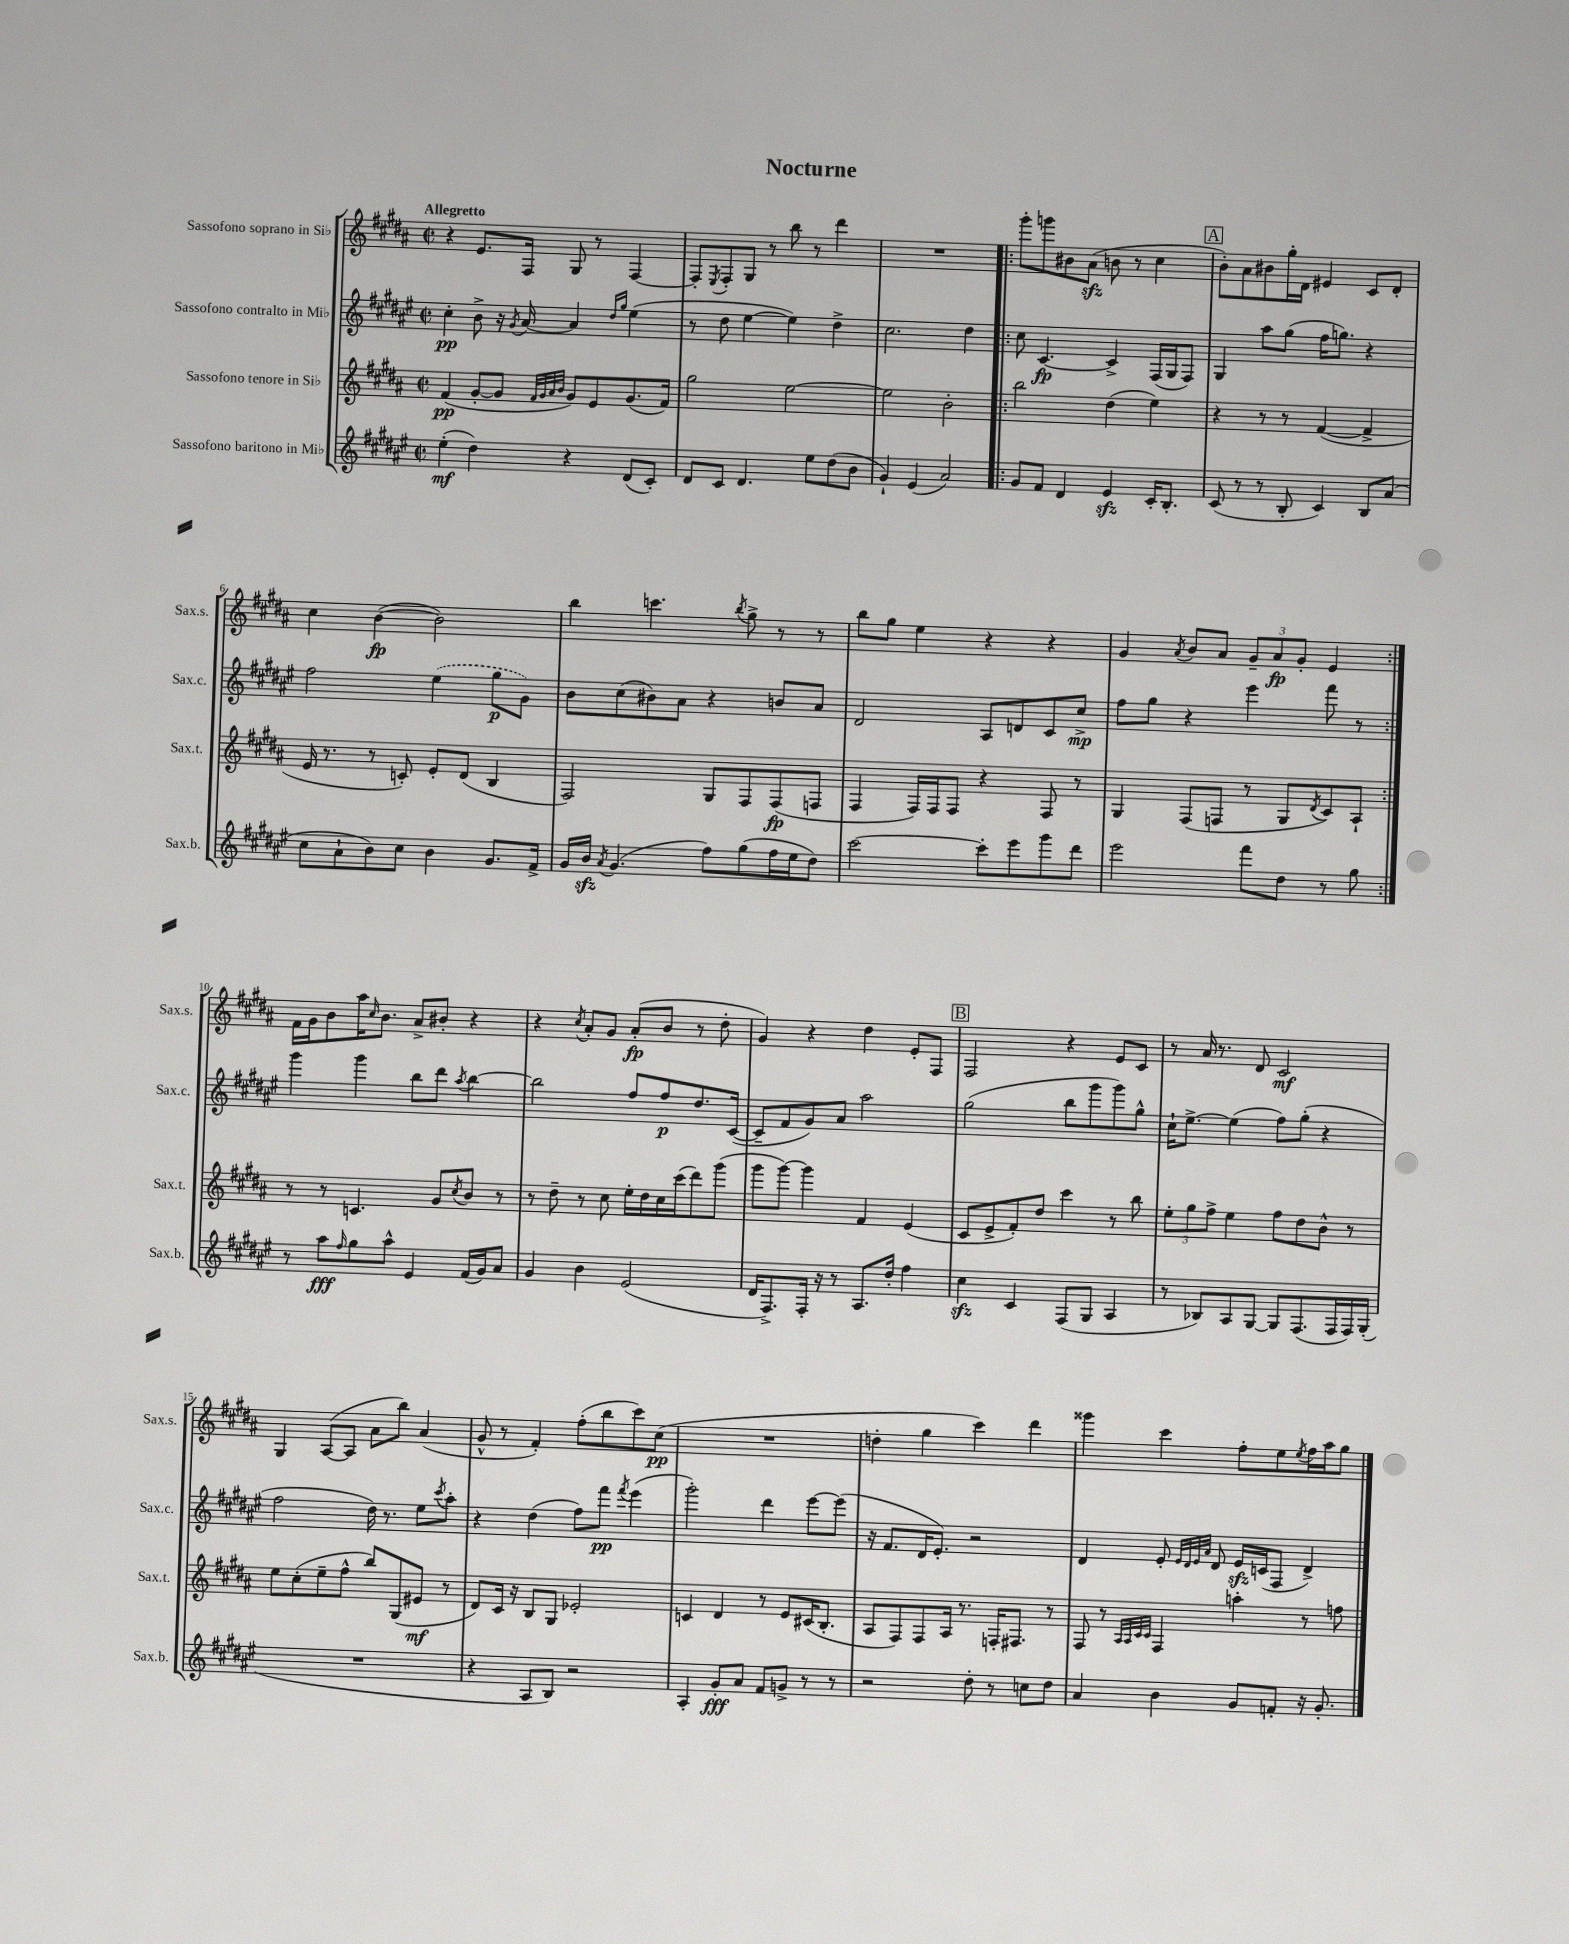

**kern	**dynam	**kern	**dynam	**kern	**dynam	**kern	**dynam
*part4	*part4	*part3	*part3	*part2	*part2	*part1	*part1
*staff4	*staff4	*staff3	*staff3	*staff2	*staff2	*staff1	*staff1
*I"Sassofono baritono in Mi♭	*	*I"Sassofono tenore in Si♭	*	*I"Sassofono contralto in Mi♭	*	*I"Sassofono soprano in Si♭	*
*I'Sax.b.	*	*I'Sax.t.	*	*I'Sax.c.	*	*I'Sax.s.	*
*clefG2	*	*clefG2	*	*clefG2	*	*clefG2	*
*k[f#c#g#d#a#e#]	*	*k[f#c#g#d#a#]	*	*k[f#c#g#d#a#e#]	*	*k[f#c#g#d#a#]	*
*M2/2	*	*M2/2	*	*M2/2	*	*M2/2	*
*met(c|)	*	*met(c|)	*	*met(c|)	*	*met(c|)	*
=1	=1	=1	=1	=1	=1	=1	=1
!	!	!	!	!	!	!LO:TX:a:B:t=Allegretto	!
(4ee#'\	mf	(4f#/	pp	4cc#'\	pp	4r	.
4dd#\)	.	[8g#'/L	.	8b^\	.	8.e/L	.
.	.	8g#/J]	.	16r	.	.	.
.	.	.	.	8qg#/	.	.	.
.	.	.	.	[16a#/	.	16F#/Jk	.
.	.	32qqf#/LLL	.	.	.	.	.
.	.	32qqg#/	.	.	.	.	.
.	.	32qqa#/	.	.	.	.	.
.	.	32qqb/JJJ	.	.	.	.	.
4r	.	8g#/L)	.	4a#/]	.	8G#/	.
.	.	8e/	.	.	.	8r	.
.	.	.	.	16qqdd#/LL	.	.	.
.	.	.	.	16qqgg#/JJ	.	.	.
(8d#/L	.	(8.g#/	.	(4ee#\	.	[4F#/	.
8c#'/J)	.	.	.	.	.	.	.
.	.	16f#/Jk)	.	.	.	.	.
=2	=2	=2	=2	=2	=2	=2	=2
8d#/L	.	2gg#\	.	8r	.	8F#'/L]	.
.	.	.	.	.	.	8qE/	.
8c#/J	.	.	.	8dd#\	.	8F#'/	.
4.d#/	.	.	.	[4ee#\	.	8G#/J	.
.	.	.	.	.	.	8r	.
.	.	[2ee\	.	4ee#\])	.	8bb\	.
8ee#\L	.	.	.	.	.	8r	.
(8dd#\	.	.	.	4dd#^\	.	4ddd#\	.
8b\J	.	.	.	.	.	.	.
=3	=3	=3	=3	=3	=3	=3	=3
4g#`/)	.	2ee\]	.	2.cc#\	.	1r	.
(4e#/	.	.	.	.	.	.	.
2a#/)	.	2b'\	.	.	.	.	.
.	.	.	.	4dd#\	.	.	.
=4!|:	=4!|:	=4!|:	=4!|:	=4!|:	=4!|:	=4!|:	=4!|:
8g#/L	.	2bb\	.	8cc#\	.	8ggg#'\L	.
8f#/J	.	.	.	[4.c#/	fp	8gggn\	.
4d#/	.	.	.	.	.	8b#X\	.
.	.	.	.	.	.	(8a#zz\J	.
4e#zz/	.	(4dd#\	.	4c#^/]	.	8bn\	.
.	.	.	.	.	.	8r	.
16c#'/KL	.	4ee\)	.	(16F#/LL	.	4cc#\	.
8.B'/J	.	.	.	16G#/J	.	.	.
.	.	.	.	8F#/J)	.	.	.
!!LO:REH:place=s1:t=A
=5	=5	=5	=5	=5	=5	=5	=5
(8c#/	.	4r	.	4G#/	.	8b'\L)	.
8r	.	.	.	.	.	8a#\	.
8r	.	8r	.	8aa#\L	.	8b#X\	.
8B'/	.	8r	.	(8gg#\J	.	16gg#'\L	.
.	.	.	.	.	.	16d#\JJ	.
4c#/)	.	([4f#/	.	16ff#\KL	.	4e#X/	.
.	.	.	.	8.ggn\J)	.	.	.
8B/L	.	4f#^/]	.	4r	.	8c#/L	.
(8a#/J	.	.	.	.	.	8d#'/J	.
!!LO:LB:g=z
=6	=6	=6	=6	=6	=6	=6	=6
8cc#\L	.	16e/	.	2ff#\	.	4cc#\	.
.	.	8.r	.	.	.	.	.
8a#`\	.	.	.	.	.	.	.
8b\)	.	8r	.	.	.	([4b\	fp
8cc#\J	.	8cn'/)	.	.	.	.	.
4b\	.	8e'/L	.	(4ee#\	.	2b\])	.
.	.	(8d#/J	.	.	.	.	.
8.g#/L	.	4B/	.	8gg#\L	p	.	.
.	.	.	.	8g#\J)	.	.	.
16f#^/Jk	.	.	.	.	.	.	.
=7	=7	=7	=7	=7	=7	=7	=7
16g#/LL	.	2F#/)	.	8b\L	.	4bb\	.
16bzz/JJ	.	.	.	.	.	.	.
8qa#/	.	.	.	.	.	.	.
(4.g#/	.	.	.	(8cc#\	.	.	.
.	.	.	.	8b#X\)	.	4.cccn\	.
.	.	.	.	8a#\J	.	.	.
8ff#\L)	.	8G#/L	.	4r	.	.	.
.	.	.	.	.	.	8qbb/	.
(8gg#\	.	8F#/	.	.	.	8gg#^\	.
16ff#\L	.	(8F#/	fp	8bn/L	.	8r	.
16ee#\J	.	.	.	.	.	.	.
8dd#\J)	.	8Fn/J	.	8a#/J	.	8r	.
=8	=8	=8	=8	=8	=8	=8	=8
[2ccc#\	.	4F#/	.	2d#/	.	8bb\L	.
.	.	.	.	.	.	8gg#\J	.
.	.	16F#/LL)	.	.	.	4ee\	.
.	.	16F#/J	.	.	.	.	.
.	.	8F#/J	.	.	.	.	.
8ccc#'\L]	.	4r	.	8A#/L	.	4r	.
8eee#\	.	.	.	8dn/	.	.	.
8ggg#\	.	8F#/	.	8c#/	.	4r	.
8ddd#\J	.	8r	.	8cc#^/J	mp	.	.
=9	=9	=9	=9	=9	=9	=9	=9
2eee#\	.	4G#/	.	8ff#\L	.	4g#/	.
.	.	.	.	8gg#\J	.	.	.
.	.	.	.	.	.	8qa#/	.
.	.	(8F#/L	.	4r	.	8b/L	.
.	.	8Fn/J	.	.	.	8a#/J	.
8fff#\L	.	8r	.	4eee#\	.	12g#~/L	.
.	.	.	.	.	.	12a#/	fp
8dd#\J	.	8G#/L	.	.	.	.	.
.	.	.	.	.	.	12g#'/J	.
.	.	8qd#/	.	.	.	.	.
8r	.	8c#/)	.	8fff#\	.	4e/	.
8gg#\	.	8A#`/J	.	8r	.	.	.
!!LO:LB:g=z
=10:|!	=10:|!	=10:|!	=10:|!	=10:|!	=10:|!	=10:|!	=10:|!
8r	.	8r	.	4ggg#\	.	16f#\LL	.
.	.	.	.	.	.	16g#\J	.
8aa#\L	fff	8r	.	.	.	8b\	.
16qqff#/	.	.	.	.	.	.	.
8gg#\	.	4.cn/	.	4ggg#\	.	16aa#\K	.
.	.	.	.	.	.	16qqcc#/	.
.	.	.	.	.	.	8.b\J	.
8aa#^^\J	.	.	.	.	.	.	.
4e#/	.	.	.	8bb\L	.	8a#^/L	.
.	.	8g#/L	.	8ddd#\J	.	8b#X'/J	.
.	.	8qcc#/	.	8qaa#/	.	.	.
(16f#/LL	.	8b/J	.	[4bb\	.	4r	.
16g#/J)	.	.	.	.	.	.	.
8a#/J	.	8r	.	.	.	.	.
=11	=11	=11	=11	=11	=11	=11	=11
4g#/	.	8r	.	2bb\]	.	4r	.
.	.	8dd#~\	.	.	.	.	.
.	.	.	.	.	.	8qcc#/	.
4b\	.	8r	.	.	.	8a#'/L	.
.	.	8cc#\	.	.	.	8g#/J	.
(2e#/	.	16ee'\LL	.	8ff#/L	.	(8a#'/L	fp
.	.	16dd#\	.	.	.	.	.
.	.	16cc#\	.	8ff#/	p	8b/J	.
.	.	(16ccc#\J	.	.	.	.	.
.	.	8ddd#\)	.	8.dd#/	.	8r	.
.	.	(8ggg#\J	.	.	.	8dd#'\	.
.	.	.	.	([16c#/Jk	.	.	.
=12	=12	=12	=12	=12	=12	=12	=12
16d#/KL	.	8ggg#\L	.	8c#~/L]	.	4g#/)	.
8.F#^/)	.	.	.	.	.	.	.
.	.	[8ggg#\J)	.	8f#/	.	.	.
16F#'/Jk	.	4ggg#\]	.	8g#/)	.	4r	.
16r	.	.	.	.	.	.	.
8r	.	.	.	8a#/J	.	.	.
8.A#/L	.	4f#/	.	2aa#\	.	4dd#\	.
16dd#'/Jk	.	.	.	.	.	.	.
4ff#\	.	(4e/	.	.	.	8e'/L	.
.	.	.	.	.	.	8F#/J	.
!!LO:REH:place=s1:t=B
=13	=13	=13	=13	=13	=13	=13	=13
4cc#zz\	.	8c#/L	.	(2gg#\	.	2F#/	.
.	.	8e^/	.	.	.	.	.
4c#/	.	8f#'/)	.	.	.	.	.
.	.	8dd#/J	.	.	.	.	.
(8F#/L	.	4ccc#\	.	8bb\L	.	4r	.
8G#/J	.	.	.	8ggg#\	.	.	.
4A#/	.	8r	.	8ggg#\)	.	8e/L	.
.	.	8bb\	.	8gg#^^\J	.	8c#/J	.
=14	=14	=14	=14	=14	=14	=14	=14
8r	.	12ee'\L	.	16cc#`\KL	.	8r	.
.	.	.	.	[8.ee#^\J	.	.	.
.	.	12gg#\	.	.	.	.	.
8B-X/L)	.	.	.	.	.	16a#/	.
.	.	12ff#^\J	.	.	.	.	.
.	.	.	.	.	.	8.r	.
8A#/	.	4ee\	.	(4ee#\]	.	.	.
[8G#/J	.	.	.	.	.	8d#/	.
8G#/L]	.	8ff#\L	.	8ff#\L)	.	2c#/	mf
(8.F#/	.	8dd#\	.	(8gg#'\J	.	.	.
.	.	8b^^\J	.	4r	.	.	.
16F#/L	.	.	.	.	.	.	.
16F#/)	.	8r	.	.	.	.	.
(16G#'/JJ	.	.	.	.	.	.	.
!!LO:LB:g=z
=15	=15	=15	=15	=15	=15	=15	=15
1r	.	8ee\L	.	2ff#\	.	4G#/	.
.	.	(8cc#'\	.	.	.	.	.
.	.	8ee~\	.	.	.	([8A#/L	.
.	.	8ff#^^\J	.	.	.	8A#/J]	.
.	.	8bb/L)	.	16dd#\)	.	8a#\L	.
.	.	.	.	8.r	.	.	.
.	.	(8G#/	.	.	.	8bb\J)	.
.	.	8e#X/J	mf	8ee#\L	.	(4a#/	.
.	.	.	.	8qccc#/	.	.	.
.	.	8r	.	8aa#'\J	.	.	.
=16	=16	=16	=16	=16	=16	=16	=16
4r	.	8d#/L)	.	4r	.	8g#^^/	.
.	.	16c#/Jk	.	.	.	8r	.
.	.	16r	.	.	.	.	.
8A#/L	.	8B/L	.	(4dd#\	.	4f#'/)	.
8B/J)	.	8G#/J	.	.	.	.	.
2r	.	2e-X'/	.	8ff#\L)	.	(8ff#'\L	.
.	.	.	.	8fff#\J	pp	8bb\	.
.	.	.	.	8qfff#/	.	.	.
.	.	.	.	(4eee#\	.	8ccc#\)	.
.	.	.	.	.	.	(8cc#\J	pp
=17	=17	=17	=17	=17	=17	=17	=17
4A#'/	.	4cn/	.	2ggg#'\)	.	1r	.
8g#'/L	fff	4d#/	.	.	.	.	.
8a#/J	.	.	.	.	.	.	.
8f#/L	.	8r	.	4ddd#\	.	.	.
8gn^/J	.	8e/L	.	.	.	.	.
8r	.	(16c#X/K	.	[8eee#\L	.	.	.
.	.	8.B'/J	.	.	.	.	.
8r	.	.	.	(8eee#\J]	.	.	.
=18	=18	=18	=18	=18	=18	=18	=18
2r	.	8A#/L	.	16r	.	4ddn'\	.
.	.	.	.	8.f#/L	.	.	.
.	.	8F#/)	.	.	.	.	.
.	.	8F#/	.	16d#/K	.	4gg#\	.
.	.	.	.	8.e#'/J)	.	.	.
.	.	16A#/Jk	.	.	.	.	.
.	.	8.r	.	.	.	.	.
8dd#'\	.	.	.	2r	.	4ccc#\)	.
8r	.	16Fn'/KL	.	.	.	.	.
.	.	8.F#X/J	.	.	.	.	.
8ccn\L	.	.	.	.	.	4ddd#\	.
8dd#\J	.	8r	.	.	.	.	.
=19	=19	=19	=19	=19	=19	=19	=19
4a#/	.	8F#/	.	4d#/	.	4ggg##X\	.
.	.	8r	.	.	.	.	.
.	.	32qqA#/LLL	.	.	.	.	.
.	.	32qqA#/	.	.	.	.	.
.	.	32qqc#/	.	.	.	.	.
.	.	32qqc#/JJJ	.	.	.	.	.
4b\	.	4F#/	.	8e#'/	.	4ccc#\	.
.	.	.	.	32qqe#/LLL	.	.	.
.	.	.	.	32qqd#/	.	.	.
.	.	.	.	32qqe#/	.	.	.
.	.	.	.	32qqa#/JJJ	.	.	.
.	.	.	.	8d#/	.	.	.
8g#/L	.	4aan'\	.	16e#zz/LL	.	8ff#'\L	.
.	.	.	.	(16cn/J	.	.	.
8fn'/J	.	.	.	8F#/J	.	8ee\	.
.	.	.	.	.	.	8qee/	.
16r	.	8r	.	4d#^/)	.	16ff#\L	.
8.g#'/	.	.	.	.	.	16aa#\J	.
.	.	8ffn\	.	.	.	8gg#\J	.
==	==	==	==	==	==	==	==
*-	*-	*-	*-	*-	*-	*-	*-
